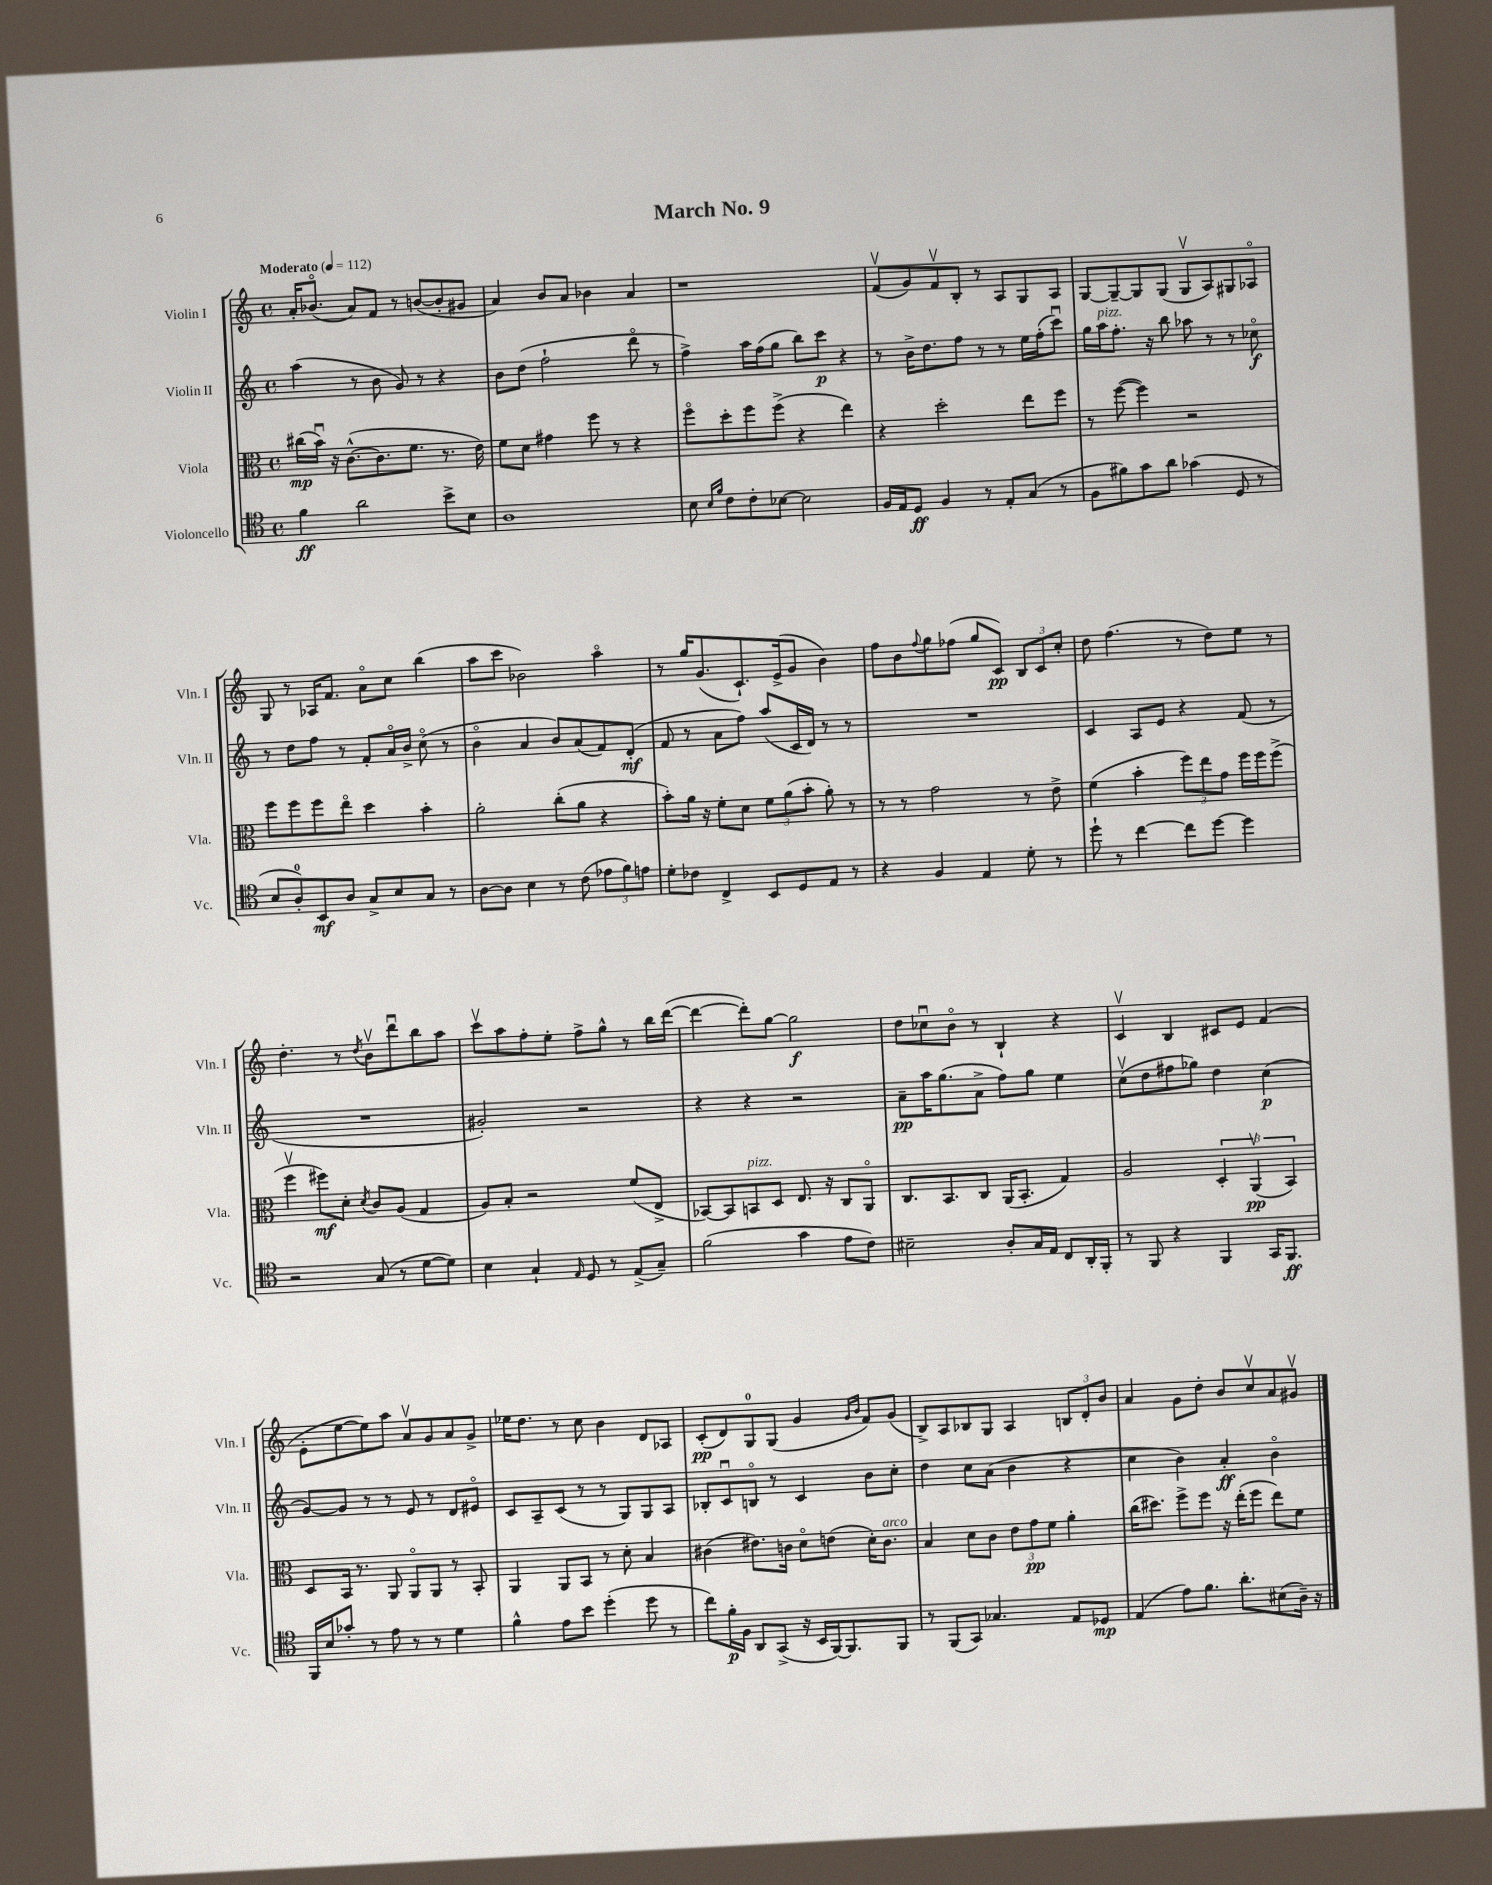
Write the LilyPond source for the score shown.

\header { title = "March No. 9" }
<<
\new StaffGroup <<
\new Staff = "s0" \with { instrumentName = "Violin I" shortInstrumentName = "Vln. I" } {
    \clef treble \key c \major \defaultTimeSignature \time 4/4 \tempo "Moderato" 4 = 112
    a'16-. bes'8.\flageolet( a'8) f'8 r8 b'8~( b'8-. gis'8 |
    a'4) b'8 a'8 bes'4 a'4 |
    r1 |
    f'8\upbow( g'8) f'8\upbow b8-. r8 a8 g8 a8 |
    g8~ g8~-- g8 g8( g8\upbow a8) gis8 aes8\flageolet |
    g8 r8 aes16 f'8. a'8\flageolet c''8 b''4( |
    a''8 c'''8 bes'2) a''4\flageolet |
    r8 g''16 g'8.( c'8.-!) e'16->( g'8 b'4) |
    f''8 b'8 \appoggiatura { f''8 } g''8 fes''8( g''8 c'8\pp) \tuplet 3/2 { b8 c'8 c''8-. } |
    d''8 f''4.( r8 d''8) e''8 r8 |
    d''4.-. r8 \acciaccatura { d''8 } b'8\upbow d'''8\downbow b''8 a''8 |
    c'''8\upbow a''8 f''8-. e''8-. f''8-> g''8-^ r8 b''16 d'''16~( |
    d'''4~ d'''8-.) g''8~ g''2\f |
    d''8 ces''8\downbow b'8\flageolet r8 b4-! r4 |
    c'4\upbow b4 cis'8 e'8 f'4( |
    e'8-. e''8~ e''8) a''8 a'8\upbow g'8 a'8 g'8-> |
    ees''16 d''8. r8 c''8 b'4 d'8 aes8 |
    c'8-.\pp( d'8) g8-0 g8( g'4 \grace { g'16 b'16 } f'8) g'8( |
    b8->) a8 bes8 g8 a4 \tuplet 3/2 { b8 d'8-. b'8 } |
    a'4 g'8 d''8-. b'8 c''8\upbow a'8 gis'8\upbow \bar "|." |
}
\new Staff = "s1" \with { instrumentName = "Violin II" shortInstrumentName = "Vln. II" } {
    \clef treble \key c \major \defaultTimeSignature \time 4/4
    a''4( r8 b'8 g'8) r8 r4 |
    b'8 d''8( f''2-! d'''8\flageolet r8 |
    f''4->) a''16 f''16( g''8 b''8) c'''8\p r4 |
    r8 b'16-> d''8. f''8 r8 r8 e''16 f''16-.( c'''8\downbow) |
    g''16 a''16^\markup { \italic "pizz." } f''8.-. r16 b''8 aes''8 r8 r8 ces''8\flageolet\f |
    r8 d''8 f''8 r8 f'8-. a'16\flageolet b'16-> c''8\flageolet( r8 |
    b'4\flageolet a'4 b'8) a'8( f'8) d'8-.\mf( |
    f'8 r8 a'8 f''8) a''8( c'16 d'16) r8 r8 |
    R1 |
    c'4 a8 e'8 r4 f'8( r8 |
    R1 |
    gis'2-.) r2 |
    r4 r4 r2 |
    a'8--\pp a''16 g''8.( a'8-> f''8) g''8 e''4 |
    c''8\upbow( d''8 fis''8 ges''8) d''4 c''4\p( |
    g'8~) g'8 r8 r8 e'8 r8 d'8 eis'8\flageolet |
    c'8 a8-- c'8( r8 r8 g8) g8 a8 |
    bes8-. c'8\downbow b8\flageolet r8 c'4 b'8 c''8-. |
    d''4 c''8 a'8( b'4 r4 |
    c''4 b'4) a'4-.\ff b'4\flageolet \bar "|." |
}
\new Staff = "s2" \with { instrumentName = "Viola" shortInstrumentName = "Vla." } {
    \clef alto \key c \major \defaultTimeSignature \time 4/4
    cis''16\mp( b'16\downbow) r16 c'8.~-^( c'8. f'8. r8. e'16) |
    f'8 d'8 gis'4 f''8 r8 r4 |
    f''8\flageolet d''8-. f''8 f''8->( r4 e''4) |
    r4 d''2-. e''8 f''8 |
    r8 f''8~( f''4) r2 |
    f''8 f''8 f''8 e''8\flageolet d''4 b'4-. |
    a'2-. c''8-.( a'8 r4 |
    b'8-.) a'16 r16 f'8-. d'8 \tuplet 3/2 { f'8 a'8( b'8-. } a'8-.) r8 |
    r8 r8 g'2 r8 e'8-> |
    f'4( b'4-. \tuplet 3/2 { f''8) e''8 g'8 } f''16 f''16 f''8->( |
    f''4\upbow fis''8\mf) d'8-. \acciaccatura { d'8 } c'8 a8( g4 |
    a8) b8-. r2 f'8( e8-> |
    bes,8~) bes,8 b,8^\markup { \italic "pizz." } d8 e8. r16 c8 a,8\flageolet |
    c8. b,8. c8 a,16( b,8.-. g4) |
    a2 \tuplet 3/2 { d4-. a,4\upbow\pp( b,4) } |
    d8 b,16 r8. a,8 a,8\flageolet a,8 r8 b,8-. |
    a,4 a,8 b,8 r8 d'8-. b4 |
    cis'4( eis'8.) c'16 d'8\flageolet e'8( d'16-.) c'8.^\markup { \italic "arco" } |
    b4 d'8 c'8 \tuplet 3/2 { e'8 g'8\pp f'8 } a'4-. |
    c''16( dis''8.) f''8-> f''8 r16 e''16-.( f''8 e''8) f'8 \bar "|." |
}
\new Staff = "s3" \with { instrumentName = "Violoncello" shortInstrumentName = "Vc." } {
    \clef tenor \key c \major \defaultTimeSignature \time 4/4
    f'4\ff a'2 b'8-> b8 |
    a1 |
    b8 \grace { b16 f'16 } c'8 c'8-. bes8~ bes2 |
    f16 e16 d8\ff f4 r8 e8-. g8( r8 |
    f8 fis'8) g'8 a'8 ges'4( d8 r8 |
    b8 a8-0-.) b,8\mf a8 g8-> b8 g8 r8 |
    a8~ a8 b4 r8 c'8( \tuplet 3/2 { ees'8 f'8) e'8 } |
    d'8-. ces'8 c4-> b,8 d8 e8 r8 |
    r4 f4 e4 d'8-. r8 |
    d''8-! r8 c''4~ c''8 d''8~ d''4 |
    r2 g8( r8 d'8~ d'8) |
    b4 g4-! \grace { e16 } d8 r8 e8->( g8--) |
    f'2( g'4 e'8 c'8) |
    bis2-- a8-. g16 e16 c8 a,16-. f,16-. |
    r8 f,8 r4 f,4 g,16 f,8.\ff |
    f,16 b16 ges'8-. r8 e'8 r8 r8 d'4 |
    f'4-^ e'8 b'8 d''4-.( d''8 r8 |
    c''8) f'16-.\p f16 a,8 g,8->( r16 b,16 f,16~) f,8. f,8 |
    r8 f,8( g,8) ges4. e8 des8\mp |
    e4( e'8) f'8. a'8.-. bis8( a16--) r16 \bar "|." |
}
>>
>>
\layout { \context { \Score \remove "Bar_number_engraver" } }
